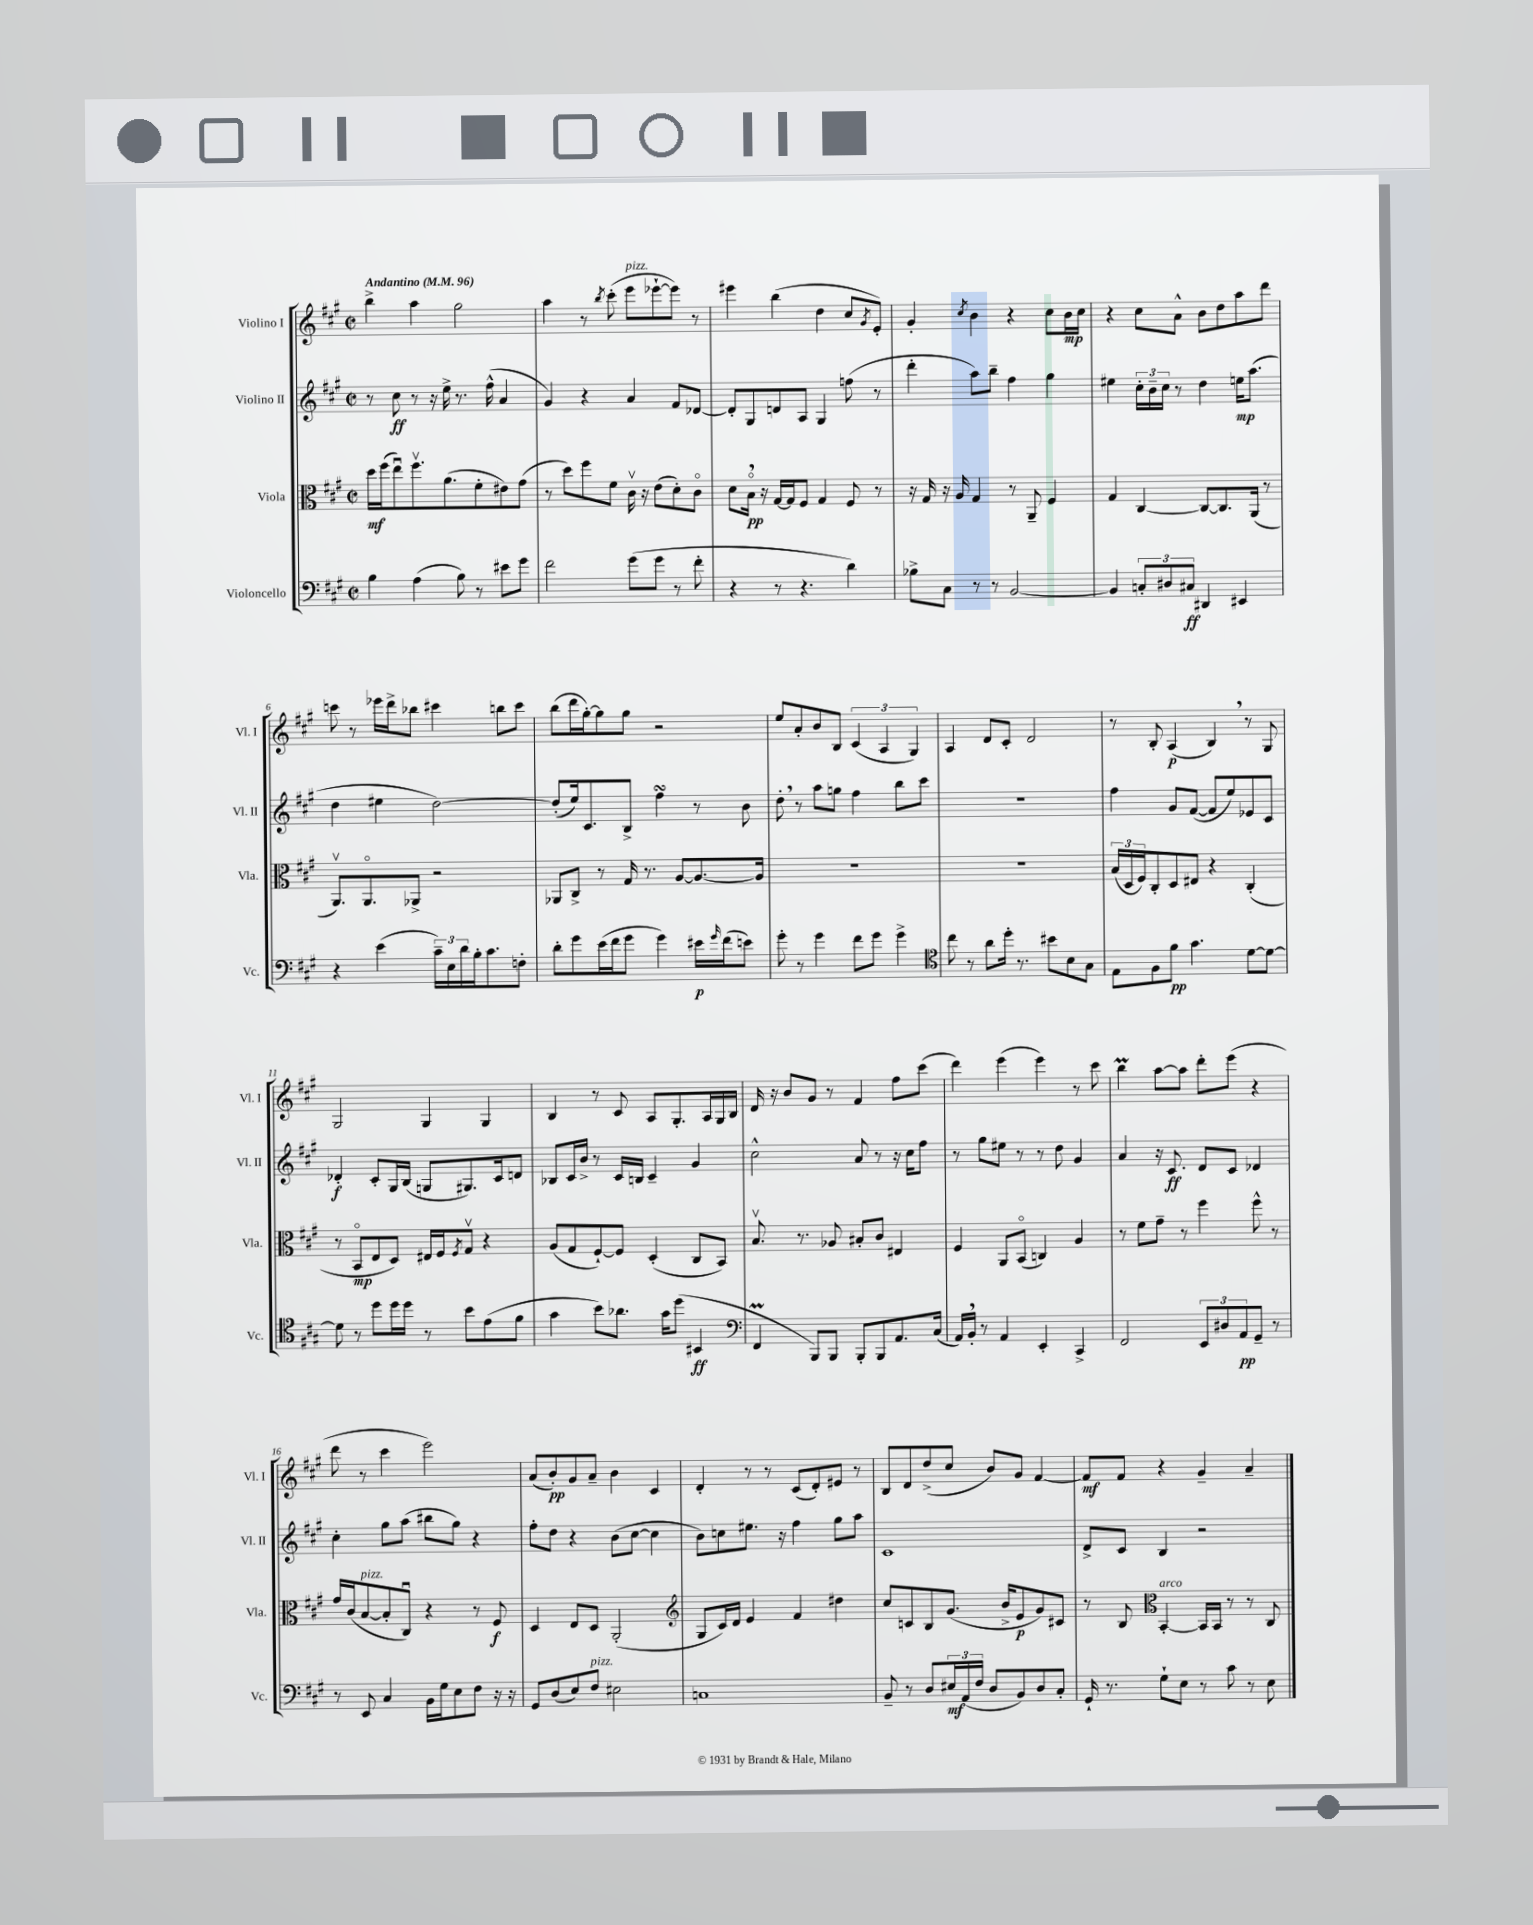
<<
\new StaffGroup <<
\new Staff = "s0" \with { instrumentName = "Violino I" shortInstrumentName = "Vl. I" } {
    \clef treble \key a \major \defaultTimeSignature \time 2/2 \tempo "Andantino" 4 = 96
    b''4-> a''4 gis''2 |
    a''4 r8 \acciaccatura { b''8 } cis'''8-.( e'''8^\markup { \italic "pizz." } ees'''8~-! ees'''8) r8 |
    eis'''4 b''4( d''4 cis''8 \acciaccatura { gis'8 } e'8-.) |
    gis'4-. \acciaccatura { cis''8 } b'4 r4 cis''8 b'16\mp cis''16 |
    r4 cis''8 a'8-^ b'8 d''8 a''8 d'''8 |
    c'''8 r8 ees'''16 d'''16-> bes''8 cis'''4 b''8 cis'''8 |
    b''8( d'''16 gis''16~-.) gis''8 gis''8 r2 |
    e''8 a'8-. b'8 b8 \tuplet 3/2 { cis'4( a4 gis4) } |
    a4 d'8 cis'8-. d'2 |
    r8 b8-. a4\p( b4) \breathe r8 gis8 |
    gis2 gis4 gis4 |
    b4 r8 cis'8 a8 gis8.-. a16 gis16 b16 |
    d'16 r16 b'8 gis'8 r8 fis'4 fis''8 cis'''8( |
    d'''4) e'''4( e'''4) r8 cis'''8 |
    b''4\prall a''8~ a''8 d'''8-. e'''8( r4 |
    d'''8 r8 cis'''4 e'''2) |
    a'8( b'8-.\pp) gis'8 a'8-- b'4 cis'4 |
    d'4-. r8 r8 cis'8( d'8-.) eis'8 r8 |
    b8 d'8 d''8->( cis''8 b'8) gis'8 fis'4~ |
    fis'8\mf fis'8 r4 gis'4-- a'4-- \bar "|." |
}
\new Staff = "s1" \with { instrumentName = "Violino II" shortInstrumentName = "Vl. II" } {
    \clef treble \key a \major \defaultTimeSignature \time 2/2
    r8 cis''8\ff r8 r16 e''16-> r8. fis''16-^( a'4 |
    gis'4) r4 a'4 fis'8 des'8~ |
    des'8-. gis8 d'8 a8 gis4 f''8( r8 |
    d'''4-. a''8) b''8-- fis''4 gis''4 |
    eis''4 \tuplet 3/2 { cis''16-. b'16-- cis''16 } r8 d''4 e''16\mp a''8.( |
    d''4 eis''4 d''2~) |
    d''8-.( e''16) cis'8. b8-> fis''4\turn r8 b'8 |
    d''8-. \breathe r8 a''8 g''8 fis''4 b''8 cis'''8 |
    R1 |
    fis''4 gis'8 fis'8~( fis'8 e''8) ees'8 cis'8 |
    des'4-.\f cis'8-. gis16 b16( g8 gis8.) cis'16 d'8 |
    bes8 cis'16 b'16-> r8 cis'16 b16 cis'4-- gis'4 |
    cis''2-^ a'8 r8 r16 cis''16 fis''8 |
    r8 gis''8 eis''8 r8 r8 d''8 gis'4 |
    a'4 r16 cis'8.\ff d'8 cis'8 des'4 |
    cis''4-. gis''8 a''8( bis''8 gis''8) r4 |
    fis''8-. d''8 r4 b'8( cis''8~ cis''4 |
    b'8) c''8 eis''8. r16 fis''4 gis''8 a''8 |
    cis'1 |
    d'8-> cis'8 b4 r2 \bar "|." |
}
\new Staff = "s2" \with { instrumentName = "Viola" shortInstrumentName = "Vla." } {
    \clef alto \key a \major \defaultTimeSignature \time 2/2
    d''16\mf fis''16( e''8\downbow) fis''8.\upbow a'8.( fis'8-. eis'8) gis'8( |
    r8 d''8) fis''8 fis'8 cis'16\upbow r16 e'8( d'8-.) cis'8\flageolet |
    d'8 b16\flageolet\pp \breathe r16 gis16~ gis16 fis8 gis4 fis8 r8 |
    r16 gis16 r16 a16 gis4 r8 a,8-- fis4 |
    gis4 cis4~ cis8~ cis8. a,16( r8 |
    a,8.\upbow) a,8.\flageolet aes,8-> r2 |
    aes,8 cis8-> r8 gis16 r8. a8~ a8.~ a16 |
    R1 |
    R1 |
    \tuplet 3/2 { b16( d16 fis16) } cis8-. d8 eis8 r4 cis4-.( |
    r8 b,8\flageolet\mp e8 d8) eis16 fis16 \acciaccatura { fis8 } gis8\upbow r4 |
    a8( gis8 fis8~-!) fis8 d4-.( cis8 b,8) |
    b8.\upbow r8. aes8 bis8-. cis'8 eis4 |
    fis4 a,8 b,8\flageolet( c4) a4 |
    r8 fis'8 gis'8-- r8 fis''4 fis''8-^ r8 |
    gis'16 cis'16( b8~^\markup { \italic "pizz." } b8-. cis8\downbow) r4 r8 fis8\f |
    d4 e8 d8 a,2-.( |
    \clef treble gis8 cis'16) d'16 e'4 fis'4 dis''4 |
    cis''8 c'8 b8 gis'8.( b'16-> e'8\p gis'8) cis'8 |
    r8 b8 \clef alto b,4~-.^\markup { \italic "arco" } b,16 b,16 r8 r8 cis8 \bar "|." |
}
\new Staff = "s3" \with { instrumentName = "Violoncello" shortInstrumentName = "Vc." } {
    \clef bass \key a \major \defaultTimeSignature \time 2/2
    b4 a4( b8) r8 eis'8 gis'8 |
    fis'2 gis'8( gis'8 r8 fis'8-. |
    r4 r8 r4. d'4) |
    bes8-> cis8 r8 r8 b,2~ |
    b,4 \tuplet 3/2 { c8-. dis8 cis8\ff } dis,4 eis,4 |
    r4 e'4( \tuplet 3/2 { cis'16--) e16 d'16 } b16-. cis'8. f8-. |
    d'8-. gis'8 e'16( fis'16 gis'8 gis'4) eis'16\p \grace { gis'16 } fis'16( e'8) |
    gis'8-. r8 gis'4 fis'8 gis'8 gis'4-> |
    \clef tenor cis''8 r8 a'8 d''16-. r8. bis'8 b8 gis8 |
    e8 fis8 fis'8\pp gis'4. d'8~ d'8~ |
    d'8 r8 d''8 d''16 d''16 r8 b'8 e'8( fis'8 |
    gis'4 b'8) aes'8. gis'16 d''8( bis,4\ff |
    \clef bass fis,4\prall b,,8) b,,8 b,,8-. b,,8 a,8. cis16( |
    a,16) b,16-. \breathe r8 a,4 e,4-. cis,4-> |
    fis,2 \tuplet 3/2 { e,8 dis8 a,8\pp } gis,8-- r8 |
    r8 e,8 cis4 b,16 gis16 e8 fis8 r16 r16 |
    gis,8 d8( e8) fis8^\markup { \italic "pizz." } eis2 |
    c1 |
    b,8-- r8 d8 \tuplet 3/2 { eis16\mf a,16( fis16 } d8 b,8) d8 cis8-. |
    gis,16-! r8. gis8-! e8 r8 cis'8 r8 e8 \bar "|." |
}
>>
>>
